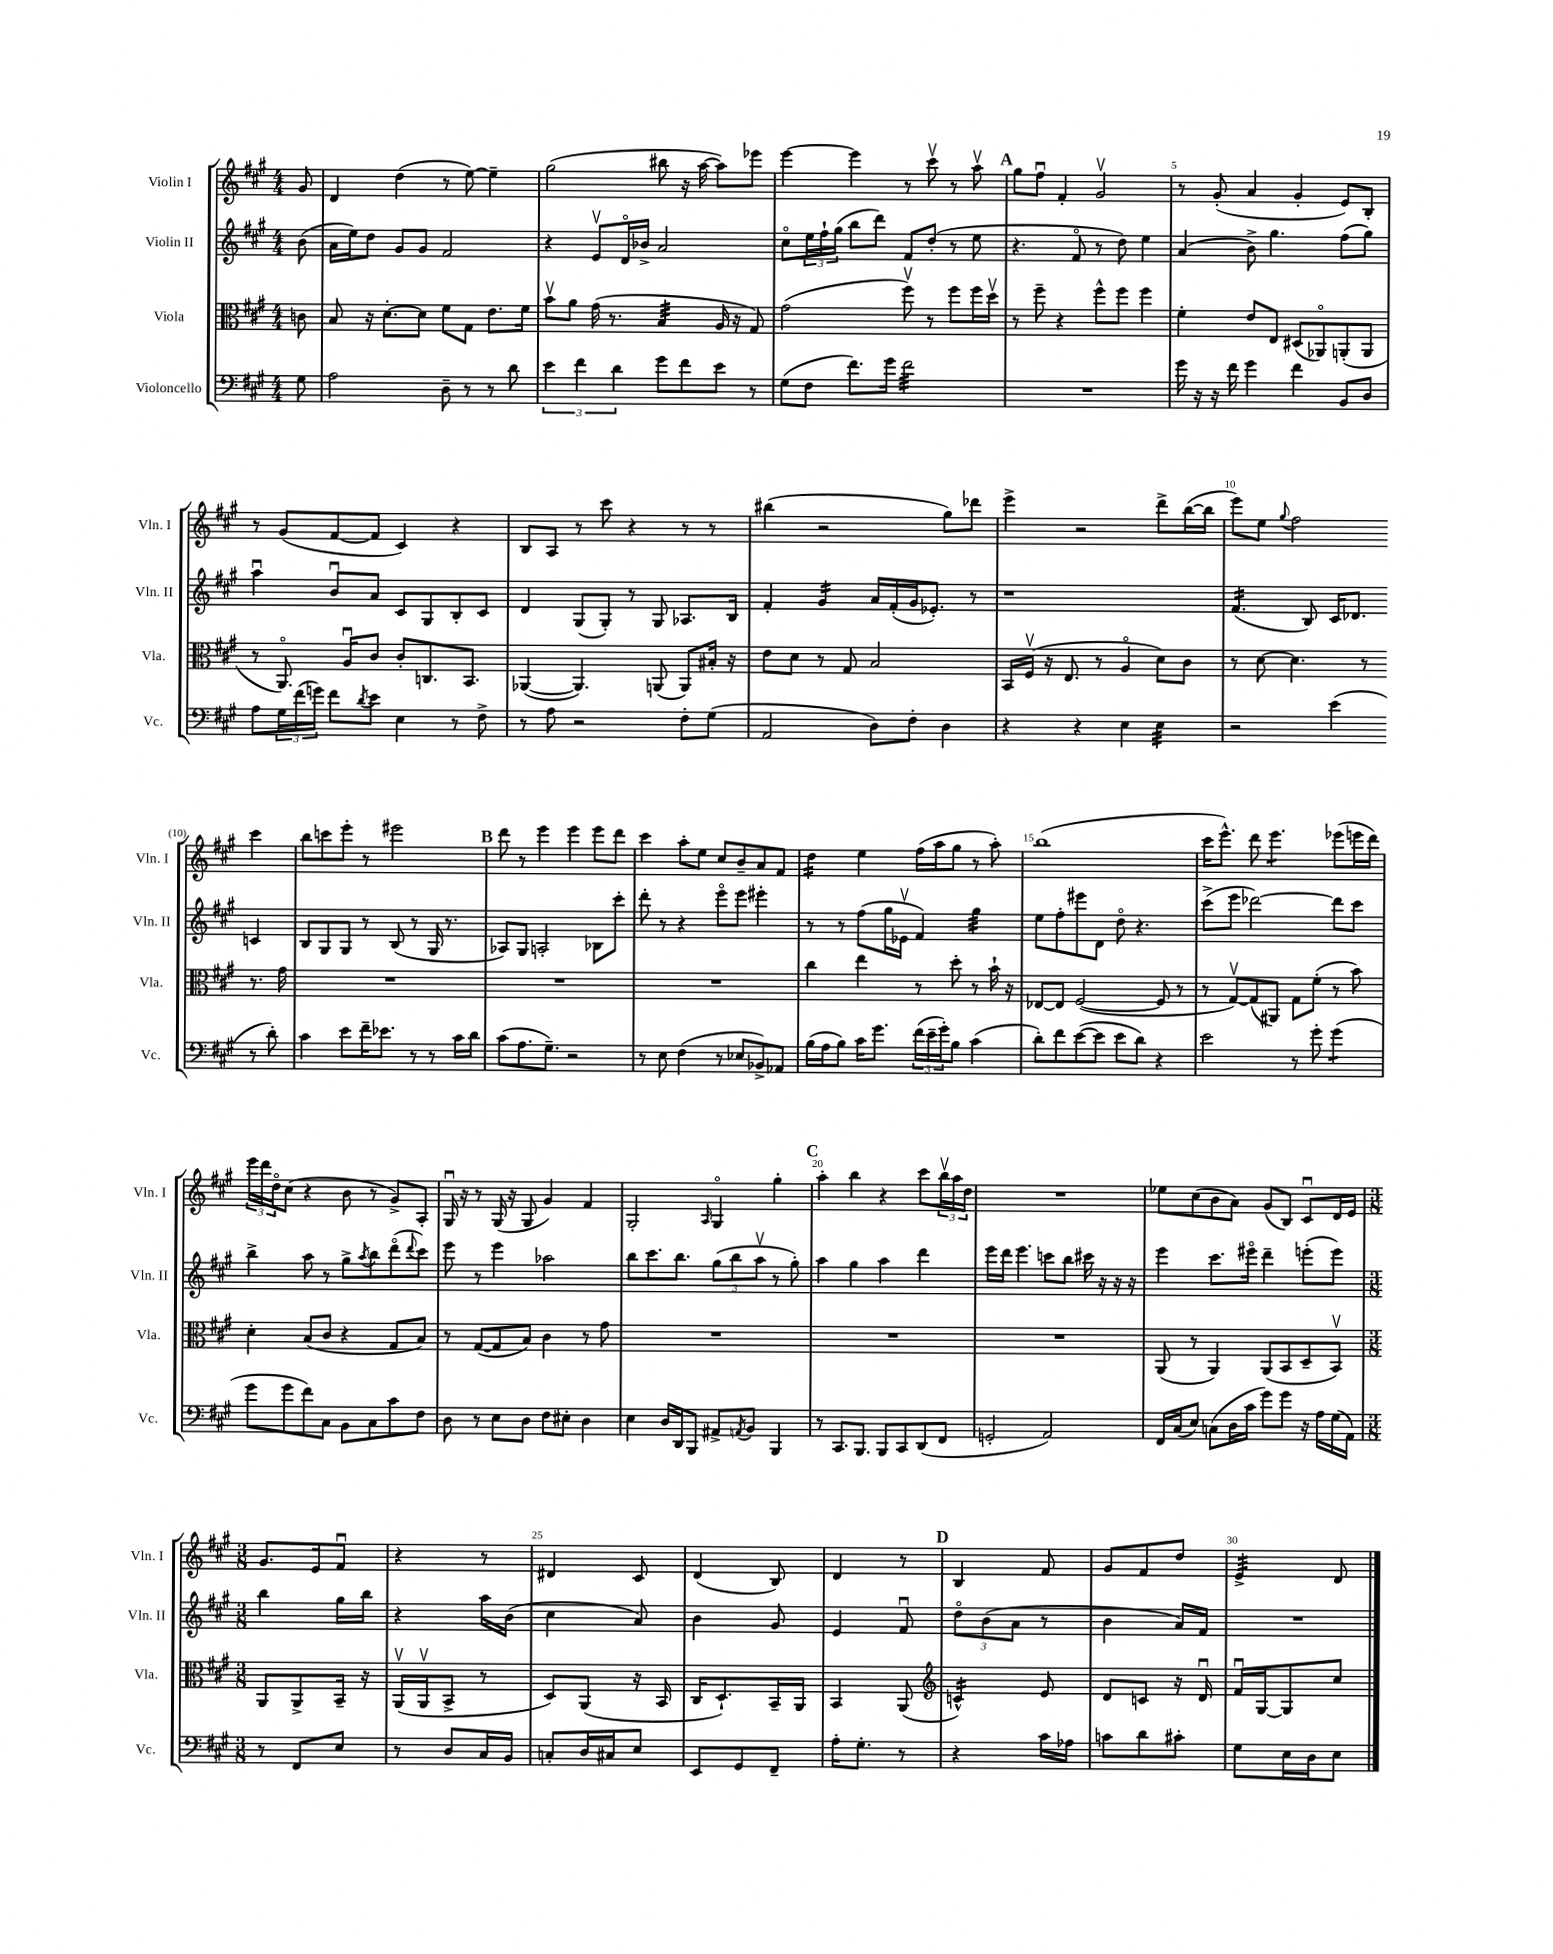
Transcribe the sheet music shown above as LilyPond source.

<<
\new StaffGroup <<
\new Staff = "s0" \with { instrumentName = "Violin I" shortInstrumentName = "Vln. I" } {
    \clef treble \key a \major \numericTimeSignature \time 4/4 \partial 8
    gis'8 |
    d'4 d''4( r8 e''8~) e''4-- |
    gis''2( bis''8 r16 a''16~ a''8) ees'''8 |
    e'''4~ e'''4 r8 cis'''8\upbow r8 a''8\upbow |
    \mark \markup { \bold "A" } gis''8 fis''8\downbow fis'4-. gis'2\upbow |
    r8 gis'8-.( a'4 gis'4-. e'8) b8-. |
    r8 gis'8( fis'8~ fis'8 cis'4) r4 |
    b8 a8 r8 cis'''8 r4 r8 r8 |
    bis''4( r2 gis''8) des'''8 |
    e'''4-> r2 d'''8-> b''16~( b''16 |
    e'''8) e''8 \appoggiatura { gis''8 } fis''2 cis'''4 |
    b''8 c'''8 e'''8-. r8 eis'''2 |
    \mark \markup { \bold "B" } d'''8 r8 e'''4 e'''4 e'''8 d'''8 |
    cis'''4 a''8-. e''8 cis''8 b'8-- a'8 fis'8 |
    d''4:16 e''4 fis''16( a''16 gis''8 r8 a''8-.) |
    b''1( |
    cis'''16 e'''8.-^) d'''8 e'''4.:8 ees'''8( e'''16 d'''16) |
    \tuplet 3/2 { e'''16 d'''16 d''16\flageolet } cis''8( r4 b'8 r8 gis'8->) a8-. |
    gis16\downbow r16 r8 gis16( r16 gis8 gis'4) fis'4 |
    gis2-. \grace { a16 } gis4\flageolet gis''4-. |
    \mark \markup { \bold "C" } a''4-. b''4 r4 cis'''8 \tuplet 3/2 { b''16\upbow a''16 d''16 } |
    R1 |
    ees''8 cis''8( b'8 a'8) gis'8( b8) cis'8\downbow d'16 e'16 |
    \numericTimeSignature \time 3/8 gis'8. e'16 fis'8\downbow |
    r4 r8 |
    dis'4 cis'8 |
    d'4( b8) |
    d'4 r8 |
    \mark \markup { \bold "D" } b4 fis'8 |
    gis'8 fis'8 d''8 |
    e'4:32-> d'8 \bar "|." |
}
\new Staff = "s1" \with { instrumentName = "Violin II" shortInstrumentName = "Vln. II" } {
    \clef treble \key a \major \numericTimeSignature \time 4/4 \partial 8
    b'8( |
    a'16 e''16) d''8 gis'8 gis'8 fis'2 |
    r4 e'8\upbow d'16\flageolet bes'16-> a'2 |
    cis''8\flageolet \tuplet 3/2 { e''16 fis''16-! gis''16( } b''8 d'''8) fis'8 d''8-.( r8 e''8 |
    \mark \markup { \bold "A" } r4. fis'8\flageolet r8 d''8) e''4 |
    a'4( b'8->) gis''4. fis''8( gis''8) |
    a''4\downbow b'8\downbow a'8 cis'8 gis8 b8-. cis'8 |
    d'4 gis8( gis8-.) r8 gis8 aes8. b16 |
    fis'4-. gis'4:16 a'16 fis'16-.( gis'16 ees'8.-.) r8 |
    r1 |
    fis'4.:16( b8) cis'16 des'8. c'4 |
    b8 gis8 gis8 r8 b8( r8 gis16 r8. |
    \mark \markup { \bold "B" } aes8) gis8 a2-. bes8 cis'''8-. |
    d'''8-. r8 r4 e'''8\flageolet e'''8 eis'''4-. |
    r8 r8 fis''8( gis''16 ees'16\upbow fis'4) gis''4:32 |
    e''8 fis''8-. eis'''8 d'8 d''8\flageolet r4. |
    cis'''8->( e'''8 des'''2~) des'''8 cis'''8 |
    b''4-> a''8 r8 gis''8-> \acciaccatura { a''8 } b''8 d'''8\flageolet( \appoggiatura { d'''8 } cis'''8) |
    e'''8 r8 e'''4 aes''2 |
    b''8 cis'''8. b''8. \tuplet 3/2 { gis''8( b''8 a''8\upbow } r8 gis''8-.) |
    \mark \markup { \bold "C" } a''4 gis''4 a''4 d'''4 |
    e'''16 d'''16 e'''4. c'''8 b''8 cis'''16 r16 r16 r16 |
    e'''4 cis'''8. eis'''16\flageolet d'''4-- e'''8-.( e'''8) |
    \numericTimeSignature \time 3/8 b''4 gis''16 b''16 |
    r4 a''16 b'16( |
    cis''4 a'8) |
    b'4 gis'8 |
    e'4 fis'8\downbow |
    \mark \markup { \bold "D" } \tuplet 3/2 { d''8\flageolet b'8( a'8 } r8 |
    b'4 a'16) fis'16 |
    R4. \bar "|." |
}
\new Staff = "s2" \with { instrumentName = "Viola" shortInstrumentName = "Vla." } {
    \clef alto \key a \major \numericTimeSignature \time 4/4 \partial 8
    c'8 |
    b8 r16 d'8.~-. d'8 fis'8 gis8 e'8. fis'16 |
    b'8\upbow a'8 gis'16( r8. b4:32 a16 r16 gis8) |
    gis'2( fis''8\upbow) r8 fis''8 fis''16 d''16\upbow |
    \mark \markup { \bold "A" } r8 fis''8-- r4 fis''8-^ fis''8 fis''4 |
    fis'4-. e'8 e8 dis8( aes,8\flageolet) a,8-.( a,8 |
    r8 a,8.\flageolet) a16\downbow cis'8 cis'8-. c8. b,8. |
    aes,4~( aes,4.) a,8( a,8) bis16-. r16 |
    e'8 d'8 r8 gis8 b2 |
    b,16 fis16\upbow( r16 e8. r8 a4\flageolet d'8) cis'8 |
    r8 d'8~ d'4. r8 r8. gis'16 |
    R1 |
    \mark \markup { \bold "B" } R1 |
    R1 |
    cis''4 e''4 r8 d''8-. r8 b'16-! r16 |
    ees8~ ees8 fis2~( fis8 r8 |
    r8 gis8~\upbow) gis8( ais,8) gis8 fis'8-.( r8 b'8) |
    d'4-. b8( cis'8 r4 gis8 b8) |
    r8 gis8~( gis8 b8) cis'4 r8 gis'8 |
    R1 |
    \mark \markup { \bold "C" } R1 |
    R1 |
    a,8( r8 a,4) a,8( b,8 d8-- b,8\upbow) |
    \numericTimeSignature \time 3/8 a,8 a,8-> b,16-- r16 |
    a,16\upbow( a,16\upbow b,8-> r8 |
    d8) a,8( r16 b,16 |
    cis16 d8.-!) b,16-- a,16 |
    b,4 a,8( |
    \mark \markup { \bold "D" } \clef treble c'4:16-^) e'8 |
    d'8 c'8 r16 d'16\downbow |
    fis'16\downbow gis16~ gis8 cis''8 \bar "|." |
}
\new Staff = "s3" \with { instrumentName = "Violoncello" shortInstrumentName = "Vc." } {
    \clef bass \key a \major \numericTimeSignature \time 4/4 \partial 8
    gis8 |
    a2 d8-- r8 r8 d'8 |
    \tuplet 3/2 { e'4 fis'4 d'4 } gis'8 fis'8 e'8 r8 |
    gis8( fis8 fis'8.) gis'16 fis'2:32 |
    \mark \markup { \bold "A" } R1 |
    gis'16 r16 r16 fis'16 gis'4 fis'4 b,8 d8 |
    a8 \tuplet 3/2 { gis16 fis'16( g'16) } fis'8 \acciaccatura { d'8 } e'8 e4 r8 fis8-> |
    r8 a8 r2 fis8-. gis8( |
    a,2 d8) fis8-. d4 |
    r4 r4 e4 e4:32 |
    r2 e'4( r8 d'8-.) |
    cis'4 e'8 fis'16-- ees'8. r8 r8 cis'16 d'16 |
    \mark \markup { \bold "B" } cis'8( a8. gis8.--) r2 |
    r8 e8 fis4( r8 ees8 bes,8->) aes,8 |
    b16( a16 b8) cis'16 gis'8. \tuplet 3/2 { fis'16( e'16-- gis'16-.) } b8 cis'4( |
    d'8-.) fis'8 e'8~( e'8 e'8 d'8) r4 |
    e'2 r8 gis'8-. gis'4:8( |
    gis'8 gis'8 fis'8) cis8 b,8 cis8 cis'8 fis8 |
    d8 r8 e8 d8 fis8 eis8-. d4 |
    e4 d16 d,16 b,,8 ais,8-> \acciaccatura { a,8 } b,8 b,,4 |
    \mark \markup { \bold "C" } r8 cis,8. b,,8. b,,8 cis,8 d,8( fis,8 |
    g,2-. a,2) |
    fis,16 cis16( e8) c8( d16 cis'16 gis'8) gis'8 r16 a16 gis16( a,16) |
    \numericTimeSignature \time 3/8 r8 fis,8 e8 |
    r8 d8 cis16 b,16 |
    c8-. d16 cis16 e8 |
    e,8 gis,8 fis,8-- |
    a16-. gis8.-. r8 |
    \mark \markup { \bold "D" } r4 cis'16 aes16 |
    c'8 d'8 cis'8-. |
    gis8 e16 d16 e8 \bar "|." |
}
>>
>>
\layout { \context { \Score \override BarNumber.break-visibility = ##(#f #t #t) barNumberVisibility = #(every-nth-bar-number-visible 5) } }
